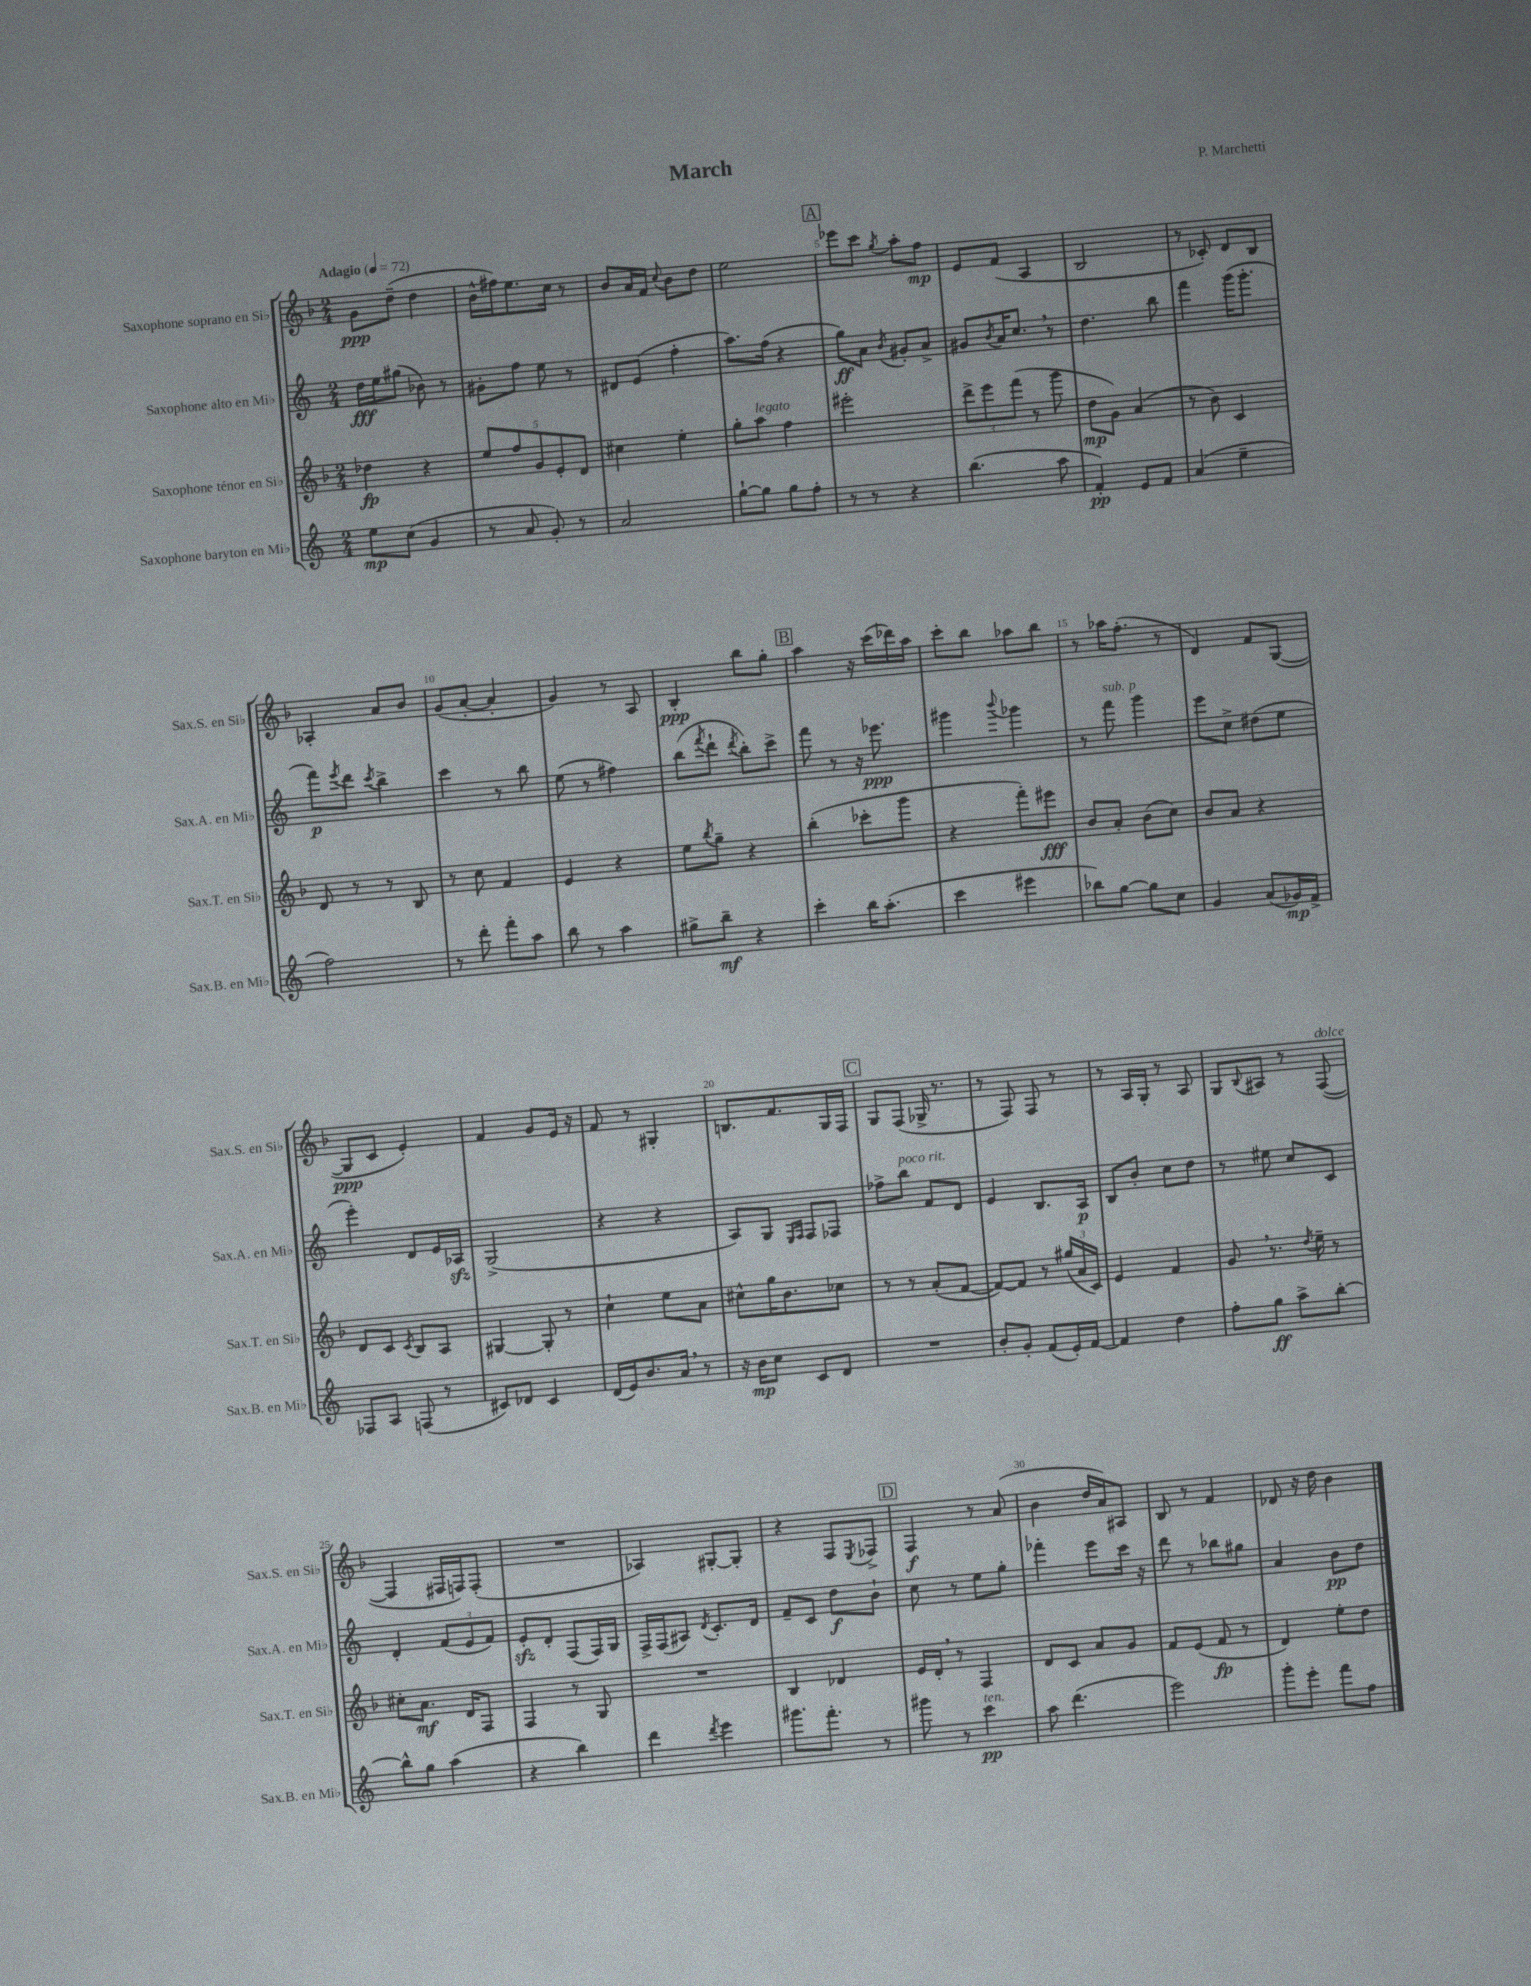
\header { title = "March" composer = "P. Marchetti" }
<<
\new StaffGroup <<
\new Staff = "s0" \with { instrumentName = "Saxophone soprano en Sib" shortInstrumentName = "Sax.S. en Sib" } {
    \clef treble \key f \major \numericTimeSignature \time 2/4 \tempo "Adagio" 4 = 72
    g'8\ppp d''8--( d''4 |
    bes'16-^ fis''16) e''8. c''16 r8 |
    bes'8 a'16 f'16 \appoggiatura { c''8 } bes'8 d''8 |
    e''2 |
    \mark \markup { \box "A" } ees'''8 c'''8 \acciaccatura { g''8 } a''8-. f''8\mp |
    e'8 f'8( a4 |
    bes2 |
    r8 ces'8-.) d'8 bes8 |
    aes4-. a'8 bes'8 |
    g'8( a'8~-. a'4-. |
    g'4) r8 a8 |
    bes4-.\ppp bes''8 g''8-. |
    \mark \markup { \box "B" } a''4 r16 c'''16( des'''16) a''16 |
    c'''8-. bes''8 aes''8 bes''8 |
    r8 aes''16 f''8.-.( r8 |
    d'4) f'8 g8~( |
    g8\ppp c'8 e'4-.) |
    f'4 g'8 e'16 r16 |
    f'8 r8 gis4-. |
    b8. f'8. g16 f16 |
    \mark \markup { \box "C" } g8 f8( ges16-> r8. |
    r8 f8) f8 r8 |
    r8 a16 g16-. r8 a8 |
    g8 \appoggiatura { bes8 } ais8 r8 f8~^\markup { \italic "dolce" }( |
    f4 fis16 f16) f8-.( |
    R2 |
    aes4) gis8~-. gis8-. |
    r4 f8 \acciaccatura { e8 } fes8-> |
    \mark \markup { \box "D" } f4\f r8 a'8( |
    bes'4 d''16 a'16) ais8 |
    bes8 r8 f'4 |
    des'8 r16 d''16 bes'4 \bar "|." |
}
\new Staff = "s1" \with { instrumentName = "Saxophone alto en Mib" shortInstrumentName = "Sax.A. en Mib" } {
    \clef treble \key c \major \numericTimeSignature \time 2/4
    d''16\fff e''16 gis''8( bes'8) r8 |
    gis'8-. f''8 e''8 r8 |
    dis'8 e'8( f''4-. |
    a''8.) f''16( r4 |
    \mark \markup { \box "A" } g''8\ff) a'8 \acciaccatura { b'8 } gis'8-. a'8-> |
    gis'8 \acciaccatura { b'8 } a'16 c''8. \breathe r8 |
    d''4. b''8 |
    f'''4 g'''16( g'''8.-. |
    f'''8\p) \acciaccatura { e'''8 } d'''8 \acciaccatura { c'''8 } b''4-> |
    c'''4 r8 b''8 |
    e''8( r8 fis''4) |
    b''8( \acciaccatura { f'''8 } d'''8-! \acciaccatura { d'''8 } b''8-.) c'''8-> |
    \mark \markup { \box "B" } f'''8 r8 r16 ees'''8.\ppp |
    gis'''4 \appoggiatura { b'''8 } ges'''4 |
    r8 f'''8^\markup { \italic "sub. p" } g'''4 |
    e'''8 c''8-> dis''8( e''8 |
    e'''4-.) d'8 e'16 aes16\sfz |
    g2->( |
    r4 r4 |
    a8) g8 \grace { e16 f16 } f8 fes8 |
    \mark \markup { \box "C" } fes''8-> b''8^\markup { \italic "poco rit." } f'8 d'8 |
    e'4 b8. a16\p |
    b8 b'8-. c''8 d''8 |
    r8 eis''8 c''8 c'8 |
    d'4-. \tuplet 3/2 { f'8( e'8 f'8) } |
    e'8-.\sfz d'8-. f8( f16) g16 |
    f16-> f16( ais8) \acciaccatura { d'8 } c'8.-. d'16 |
    f'8-- c'8 d''8\f b'8-! |
    \mark \markup { \box "D" } c''8 r8 e''8 g''8-. |
    fes'''4-. e'''8 c'''16 r16 |
    d'''8 r8 bes''8 gis''8 |
    a'4 b'8\pp d''8 \bar "|." |
}
\new Staff = "s2" \with { instrumentName = "Saxophone ténor en Sib" shortInstrumentName = "Sax.T. en Sib" } {
    \clef treble \key f \major \numericTimeSignature \time 2/4
    des''4\fp r4 |
    \tuplet 5/4 { e''8 f''8 g'8 e'8-. d'8 } |
    cis''4 e''4-. |
    g''8-. a''8^\markup { \italic "legato" } f''4 |
    \mark \markup { \box "A" } eis'''2-. |
    \tuplet 3/2 { d'''8-> e'''8 f'''8( } r8 g'''8 |
    d''8\mp g'8) a'4( |
    r8 bes'8) c'4 |
    d'8 r8 r8 bes8 |
    r8 c''8 f'4 |
    e'4 r4 |
    e''8 \acciaccatura { bes''8 } g''8-- r4 |
    \mark \markup { \box "B" } bes''4-.( ces'''8-. g'''8 |
    r4 f'''8-.) eis'''8\fff |
    bes'8 a'8-. bes'8( c''8) |
    bes'8 a'8 r4 |
    d'8 c'8 \acciaccatura { c'8 } bes8 a8 |
    gis4~ gis8-. r8 |
    c''4-! e''8 a'8 |
    cis''8-^ g''16 bes'8. ces''8 |
    \mark \markup { \box "C" } r8 r8 a'8-.( f'8~ |
    f'8~) f'8 r8 \tuplet 3/2 { gis''16( a'16 c'16) } |
    e'4 f'4 |
    g'8 \breathe r8. \acciaccatura { d''8 } e''16-- r8 |
    cis''8-. a'8.\mf d'16 f8 |
    f4 r8 g8 |
    R2 |
    bes4 des'4 |
    \mark \markup { \box "D" } e'16 d'16-. \breathe r8 f4 |
    d'8 c'8 a'8 g'8 |
    f'8 e'8( f'8\fp r8 |
    d'4) e''8-. d''8 \bar "|." |
}
\new Staff = "s3" \with { instrumentName = "Saxophone baryton en Mib" shortInstrumentName = "Sax.B. en Mib" } {
    \clef treble \key c \major \numericTimeSignature \time 2/4
    e''8\mp c''8( g'4 |
    r8 a'8 g'8-.) r8 |
    a'2 |
    g''8~-! g''8 g''8 f''8-. |
    \mark \markup { \box "A" } r8 r8 r4 |
    b''4.( a''8 |
    f'4-.\pp) e'8 f'8 |
    a'4( e''4-- |
    f''2) |
    r8 d'''8-. f'''8-. a''8 |
    b''8 r8 a''4 |
    gis''8-> b''8--\mf r4 |
    \mark \markup { \box "B" } c'''4-. b''16 a''8.-.( |
    c'''4 eis'''4 |
    bes''8) g''8~ g''8 c''8 |
    g'4 a'8( ges'16\mp) f'16-> |
    fes8 a8 f8( r8 |
    cis'8) des'8 cis'4 |
    d'16( e'16) b'8. a'16 \breathe r8 |
    r16 b'16\mp c''8 c'8 d'8 |
    \mark \markup { \box "C" } R2 |
    b'8-. g'8-. f'8( e'16-.) f'16~ |
    f'4 d''4 |
    f''8-. g''8\ff a''8-> b''8~-. |
    b''8-^ g''8 a''4( |
    r4 b''4) |
    d'''4 \acciaccatura { d'''8 } e'''4 |
    gis'''8. f'''8.-. r8 |
    \mark \markup { \box "D" } gis'''8 r8 c'''4\pp^\markup { \italic "ten." } |
    a''8 d'''4.( |
    e'''2) |
    g'''8-. e'''8-. f'''8 f''8 \bar "|." |
}
>>
>>
\layout { \context { \Score \override BarNumber.break-visibility = ##(#f #t #t) barNumberVisibility = #(every-nth-bar-number-visible 5) } }
